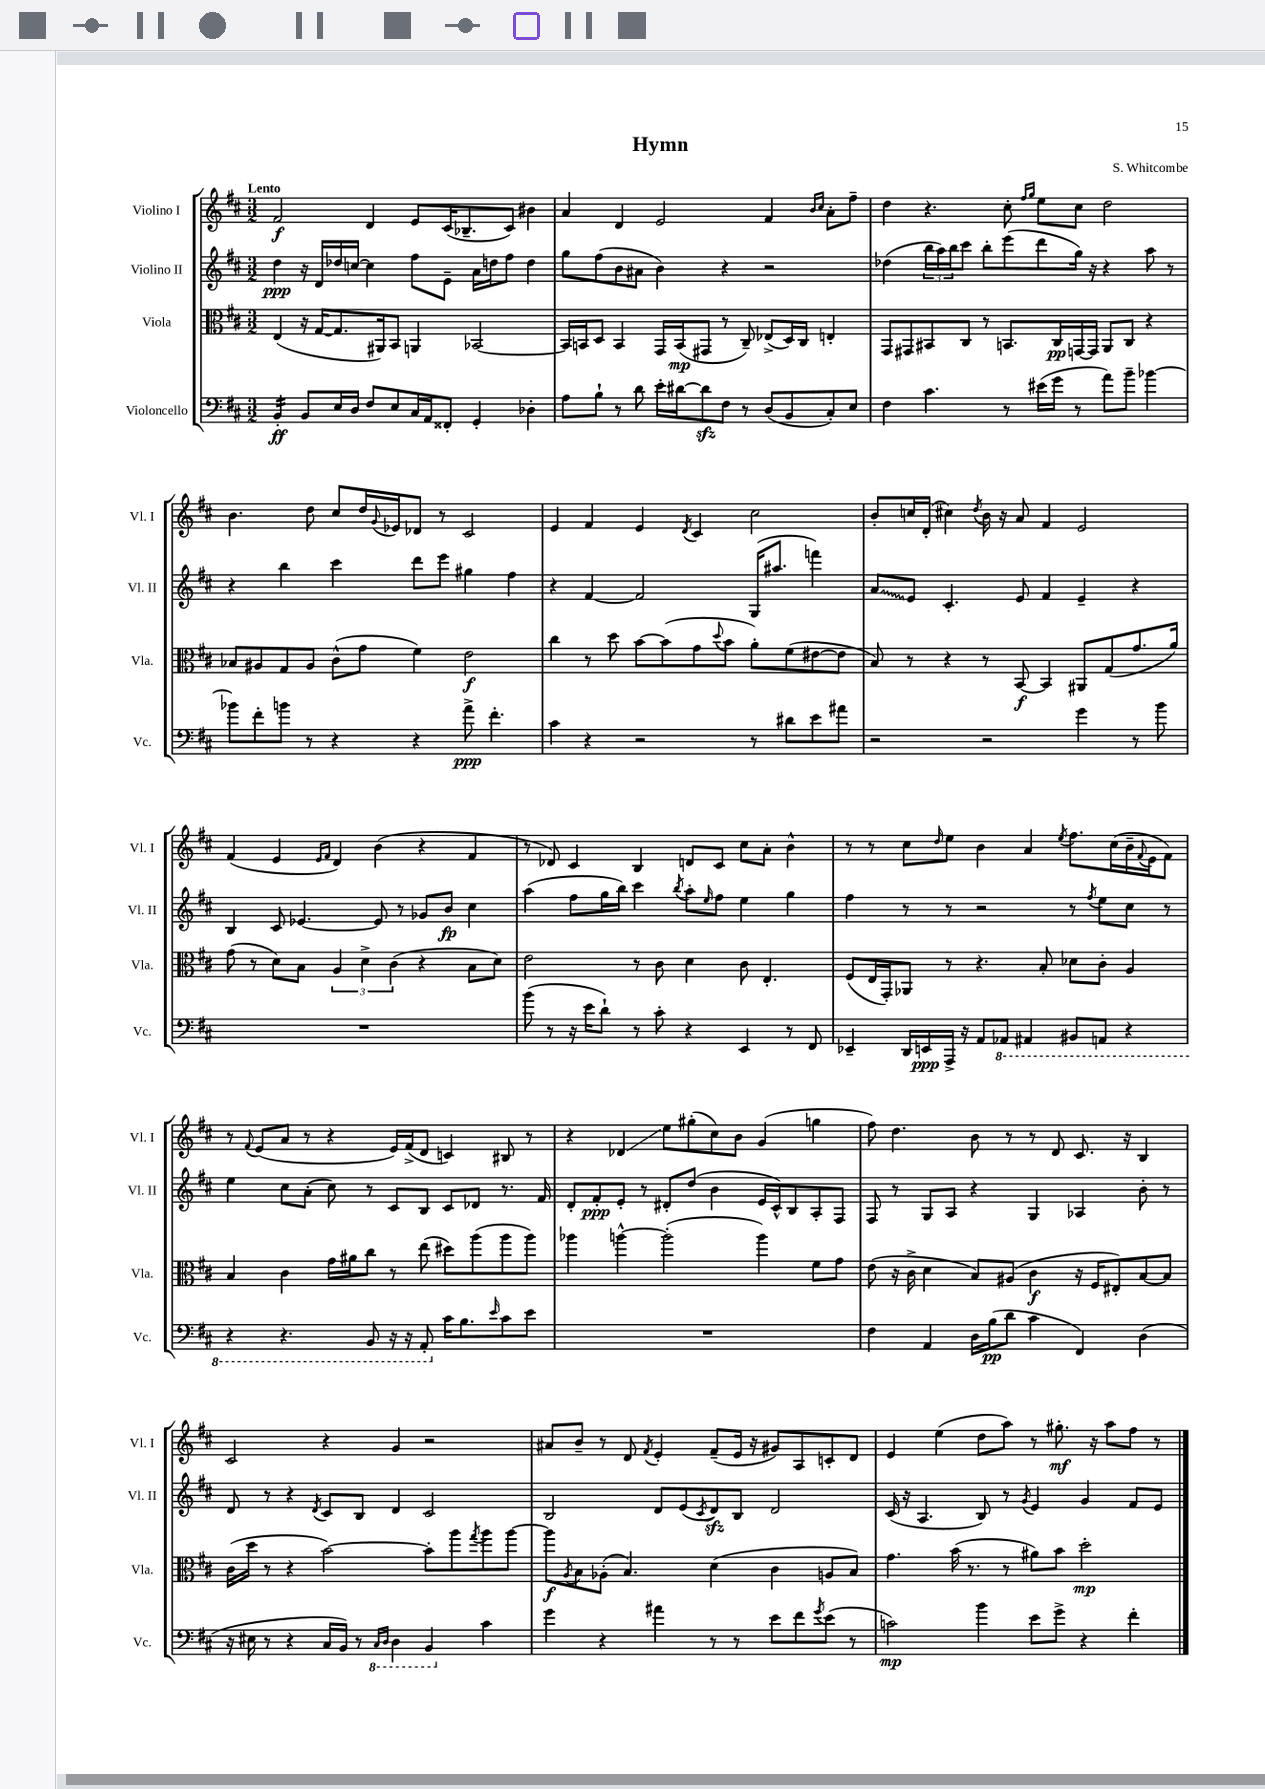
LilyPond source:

\header { title = "Hymn" composer = "S. Whitcombe" }
<<
\new StaffGroup <<
\new Staff = "s0" \with { instrumentName = "Violino I" shortInstrumentName = "Vl. I" } {
    \clef treble \key d \major \numericTimeSignature \time 3/2 \tempo "Lento"
    fis'2\f d'4 e'8 cis'16( bes8.-- cis'8) bis'4 |
    a'4 d'4 e'2 fis'4 \grace { b'16 cis''16 } a'8-. fis''8-- |
    d''4 r4. cis''8-. \grace { fis''16 g''16 } e''8 cis''8 d''2 |
    b'4. d''8 cis''8 d''16 \appoggiatura { g'8 } ees'16 des'8 r8 cis'2 |
    e'4 fis'4 e'4 \acciaccatura { d'8 } cis'4 cis''2 |
    b'8-. c''16 d'16-.( cis''4) \acciaccatura { d''8 } b'16 r16 a'8 fis'4 e'2 |
    fis'4( e'4 \grace { e'16 fis'16 } d'4) b'4( r4 fis'4 |
    r8 des'8) cis'4 b4 d'8 cis'8 cis''8 a'8-. b'4-^ |
    r8 r8 cis''8 \grace { d''16 } e''8 b'4 a'4 \acciaccatura { e''8 } fis''8. cis''16( b'16-- \appoggiatura { fis'8 } e'16 fis'8) |
    r8 \appoggiatura { fis'8 } e'8( a'8 r8 r4 e'16) fis'16->( d'8 c'4) bis8 r8 |
    r4 des'4\glissando e''8 gis''8-.( cis''8) b'8 g'4( g''4 |
    fis''8) d''4. b'8 r8 r8 d'8 cis'8. r16 b4 |
    cis'2 r4 g'4 r2 |
    ais'8 b'8-- r8 d'8 \acciaccatura { fis'8 } e'4-. fis'8--( e'16 r16 gis'8) a8 c'8-. d'8 |
    e'4 e''4( d''8 a''8) r8 gis''8.-.\mf r16 a''8 fis''8 r8 \bar "|." |
}
\new Staff = "s1" \with { instrumentName = "Violino II" shortInstrumentName = "Vl. II" } {
    \clef treble \key d \major \numericTimeSignature \time 3/2
    d''4\ppp r16 d'16 des''16 c''16~ c''4 fis''8 e'8-- a'16 d''16 fis''8 d''4 |
    g''8 fis''8( b'8 ais'8 b'4) r4 r2 |
    des''4( \tuplet 3/2 { b''16 a''16) b''16 } cis'''8 b''8-. e'''8( d'''8 g''16) r16 r4 a''8 r8 |
    r4 b''4 cis'''4 d'''8 e'''8 gis''4 fis''4 |
    r4 fis'4~ fis'2 g16( ais''8. f'''4) |
    \once \override Glissando.style = #'zigzag a'8\glissando e'8 cis'4.-. e'8 fis'4 e'4-- r4 |
    b4 cis'8 ees'4.~ ees'8 r8 ges'8 b'8\fp cis''4 |
    a''4( fis''8 g''16 b''16) cis'''4 \acciaccatura { b''8 } a''8-. \grace { e''16 } fis''8 e''4 g''4 |
    fis''4 r8 r8 r2 r8 \acciaccatura { fis''8 } e''8 cis''8 r8 |
    e''4 cis''8 a'8-.( cis''8) r8 cis'8 b8 cis'8 des'8 r8. fis'16 |
    d'8-. fis'8-.\ppp e'8-. r8 dis'8-. d''8( b'4 e'16 cis'16-^) b8 a8-. fis8 |
    fis8 r8 g8 a8 r4 g4 aes4 b'8-. r8 |
    d'8 r8 r4 \acciaccatura { d'8 } cis'8 b8 d'4 cis'2 |
    b2 d'8 e'8( \acciaccatura { cis'8 } d'8\sfz) b8 d'2 |
    cis'16( r16 a4. b8) r8 \acciaccatura { g'8 } e'4 g'4 fis'8 e'8 \bar "|." |
}
\new Staff = "s2" \with { instrumentName = "Viola" shortInstrumentName = "Vla." } {
    \clef alto \key d \major \numericTimeSignature \time 3/2
    e4( r16 g16~ g8. ais,16) b,8 a,4 bes,2~ |
    bes,16 b,16 d8 b,4 g,16 b,16\mp( gis,8 r8 cis8--) ees8->( d16) cis16 e4-. |
    g,8 gis,8 bis,8 cis8 r8 b,8. cis16\pp g,16~ g,16 a,8 cis8 r4 |
    bes8 ais8 g8 ais8 cis'8-^( g'8 fis'4) e'2\f |
    cis''4 r8 d''8 b'8~ b'8( g'8 \appoggiatura { d''8 } b'8 a'8-.) fis'8( eis'8~ eis'8 |
    b8) r8 r4 r8 b,8~\f b,4 ais,8 g8( g'8. a'16) |
    g'8( r8 d'8) b8 \tuplet 3/2 { a4 d'4-> cis'4( } r4 b8 d'8) |
    e'2 r8 cis'8 d'4 cis'8 e4.-. |
    fis8( e16 g,16-.) aes,8 r8 r4. b8-. des'8 cis'8-. a4 |
    b4 cis'4 g'16 ais'16 cis''8 r8 e''8( dis''8) a''8( a''8 a''8) |
    aes''4 a''4~-^ a''2-.( a''4) fis'8 g'8 |
    e'8( r16 cis'16-> d'4 b8) ais8( cis'4\f r16 fis16 eis8-.) b8~ b8 |
    cis'16( d''16 r8 r4 b'2~) b'8-. a''8 \acciaccatura { g''8 } a''8 a''8~ |
    a''8\f \acciaccatura { a8 } b8 aes8-.( b4.) d'4( cis'4 a8 b8) |
    g'4. b'16( r8. r8 ais'8) b'8 d''2-.\mp \bar "|." |
}
\new Staff = "s3" \with { instrumentName = "Violoncello" shortInstrumentName = "Vc." } {
    \clef bass \key d \major \numericTimeSignature \time 3/2
    b,4:16-.\ff b,8 e16 d16 fis8 e8 cis16 a,16 fisis,8-. g,4-. des4-. |
    a8 b8-! r8 d'8 e'16-. dis'16~ dis'8\sfz fis8 r8 d8( b,8 cis8-.) e8 |
    fis4 cis'4. r8 eis'16( g'16 r8 a'8) b'8-- bes'4~ |
    bes'8 fis'8-. b'8 r8 r4 r4 a'8->\ppp fis'4.-. |
    cis'4 r4 r2 r8 dis'8 e'8 ais'8 |
    r2 r2 g'4 r8 b'8 |
    R1. |
    b'8( r8 r16 e'16 d'8-!) r8 cis'8-. r4 e,4 r8 fis,8 |
    ees,4-- d,16 e,16\ppp a,,16-> r16 a,8 \ottava #-1 aes,,8 ais,,4 bis,,8 a,,8 r4 |
    r4 r4. b,,8 r16 r16 a,,8-. \ottava #0 cis'16 b8. \grace { e'16 } cis'8 e'8 |
    R1. |
    fis4 a,4 d16 b16\pp( d'8 cis'4 fis,4) d4( |
    r16 eis16 r8 r4 cis16 b,16) r8 \ottava #-1 \grace { cis,16 d,16 } d,4 b,,4 \ottava #0 cis'4 |
    g'4 r4 ais'4 r8 r8 e'8 fis'8 \acciaccatura { g'8 } e'8( r8 |
    c'2\mp) b'4 e'8 g'8-> r4 fis'4-. \bar "|." |
}
>>
>>
\layout { \context { \Score \remove "Bar_number_engraver" } }
